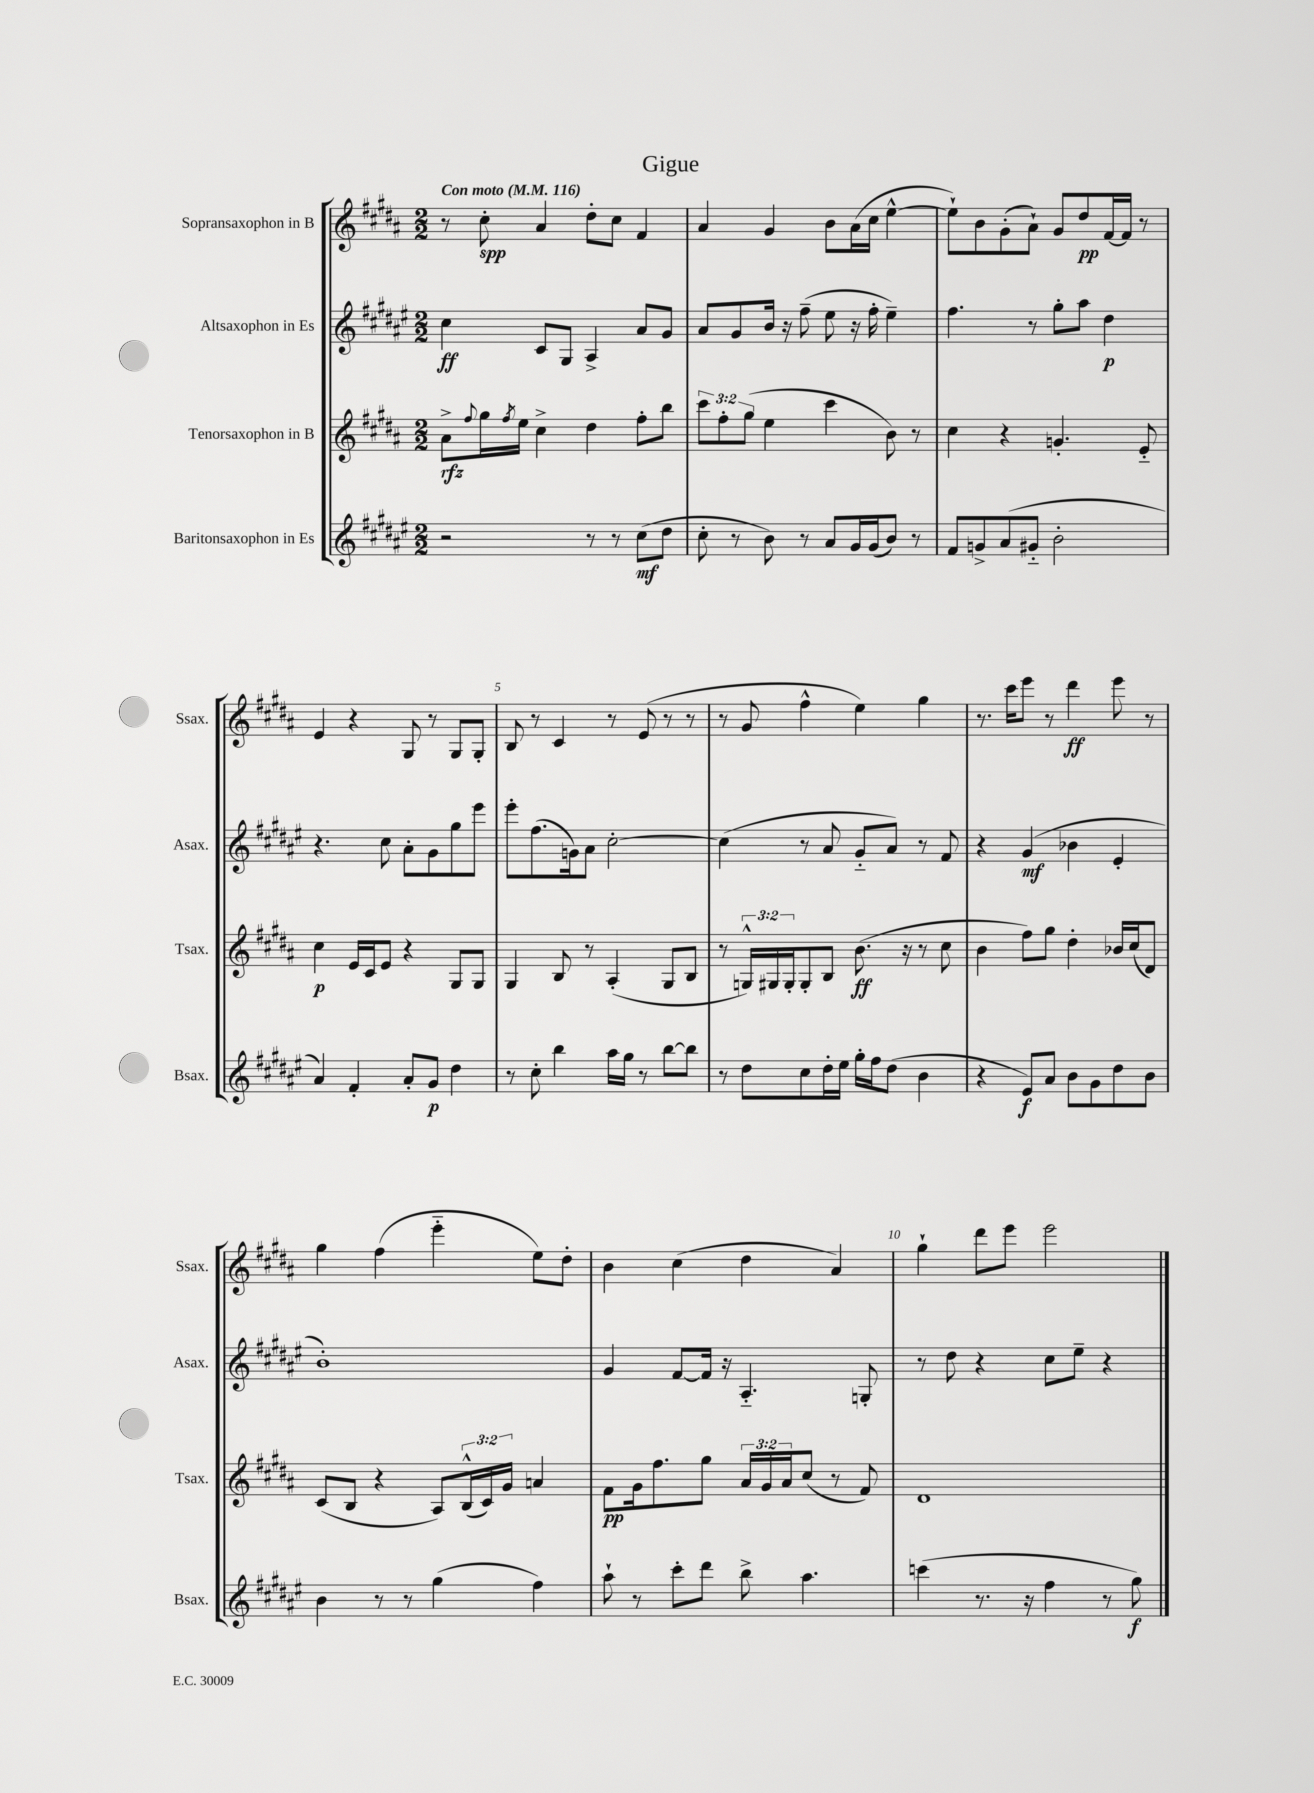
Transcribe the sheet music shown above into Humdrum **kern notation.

**kern	**dynam	**kern	**dynam	**kern	**dynam	**kern	**dynam
*part4	*part4	*part3	*part3	*part2	*part2	*part1	*part1
*staff4	*staff4	*staff3	*staff3	*staff2	*staff2	*staff1	*staff1
*I"Baritonsaxophon in Es	*	*I"Tenorsaxophon in B	*	*I"Altsaxophon in Es	*	*I"Sopransaxophon in B	*
*I'Bsax.	*	*I'Tsax.	*	*I'Asax.	*	*I'Ssax.	*
*clefG2	*	*clefG2	*	*clefG2	*	*clefG2	*
*k[f#c#g#d#a#e#]	*	*k[f#c#g#d#a#]	*	*k[f#c#g#d#a#e#]	*	*k[f#c#g#d#a#]	*
*M2/2	*	*M2/2	*	*M2/2	*	*M2/2	*
*MM116	*	*MM116	*	*MM116	*	*MM116	*
=1	=1	=1	=1	=1	=1	=1	=1
!	!	!	!	!	!	!LO:TX:a:B:t=Con moto	!
2r	.	8a#^\L	rfz	4cc#\	ff	8r	.
.	.	8qqff#/	.	.	.	.	.
.	.	16gg#\L	.	.	.	8cc#'\	spp
.	.	8qff#/	.	.	.	.	.
.	.	16ee\JJ	.	.	.	.	.
.	.	4cc#^\	.	8c#/L	.	4a#/	.
.	.	.	.	8G#/J	.	.	.
8r	.	4dd#\	.	4A#^/	.	8dd#'\L	.
8r	.	.	.	.	.	8cc#\J	.
(8cc#\L	mf	8ff#'\L	.	8a#/L	.	4f#/	.
8dd#\J	.	8bb\J	.	8g#/J	.	.	.
=2	=2	=2	=2	=2	=2	=2	=2
8cc#'\	.	12ccc#\L	.	8a#/L	.	4a#/	.
.	.	12ff#'\	.	.	.	.	.
8r	.	.	.	8g#/	.	.	.
.	.	(12gg#\J	.	.	.	.	.
8b\)	.	4ee\	.	16b/Jk	.	4g#/	.
.	.	.	.	16r	.	.	.
8r	.	.	.	(8ff#~\	.	.	.
8a#/L	.	4ccc#\	.	8ee#\	.	8b\L	.
16g#/L	.	.	.	16r	.	(16a#\L	.
(16g#/J	.	.	.	16ff#'\	.	16cc#\JJ	.
8b/J)	.	8b\)	.	4ee#~\)	.	[4ee^^\	.
8r	.	8r	.	.	.	.	.
=3	=3	=3	=3	=3	=3	=3	=3
8f#/L	.	4cc#\	.	4.ff#\	.	8ee`\L])	.
8gn^/	.	.	.	.	.	8b\	.
(8a#/	.	4r	.	.	.	(8g#'\	.
8g#X/J	.	.	.	8r	.	8a#`\J)	.
2b'\	.	4.gn'/	.	8gg#'\L	.	8g#/L	.
.	.	.	.	8aa#\J	.	8dd#/	pp
.	.	.	.	4dd#\	p	[16f#/L	.
.	.	.	.	.	.	16f#/JJ]	.
.	.	8e/	.	.	.	8r	.
!!LO:LB:g=z
=4	=4	=4	=4	=4	=4	=4	=4
4a#/)	.	4cc#\	p	4.r	.	4e/	.
4f#'/	.	16e/LL	.	.	.	4r	.
.	.	16c#/J	.	.	.	.	.
.	.	8e/J	.	8cc#\	.	.	.
8a#'/L	.	4r	.	8a#'\L	.	8G#/	.
8g#/J	p	.	.	8g#\	.	8r	.
4dd#\	.	8G#/L	.	8gg#\	.	8G#/L	.
.	.	8G#/J	.	8eee#\J	.	8G#'/J	.
=5	=5	=5	=5	=5	=5	=5	=5
8r	.	4G#/	.	8eee#'\L	.	8B/	.
8cc#'\	.	.	.	(8.ff#\	.	8r	.
4bb\	.	8B/	.	.	.	4c#/	.
.	.	.	.	16gn\k)	.	.	.
.	.	8r	.	8a#\J	.	.	.
16aa#\LL	.	(4A#'/	.	[2cc#'\	.	8r	.
16gg#\JJ	.	.	.	.	.	.	.
8r	.	.	.	.	.	(8e/	.
[8bb\L	.	8G#/L	.	.	.	8r	.
8bb\J]	.	8B/J	.	.	.	8r	.
=6	=6	=6	=6	=6	=6	=6	=6
8r	.	8r	.	(4cc#\]	.	8r	.
8dd#\L	.	24Gn^^/LL)	.	.	.	8g#/	.
.	.	24G#X/	.	.	.	.	.
.	.	24G#'/J	.	.	.	.	.
8cc#\	.	8G#'/	.	8r	.	4ff#^^\	.
16dd#'\L	.	8B/J	.	8a#/	.	.	.
16ee#\JJ	.	.	.	.	.	.	.
16gg#'\LL	.	(8.b\	ff	8g#/L	.	4ee\)	.
16ff#\J	.	.	.	.	.	.	.
(8dd#\J	.	.	.	8a#/J)	.	.	.
.	.	16r	.	.	.	.	.
4b\	.	8r	.	8r	.	4gg#\	.
.	.	8cc#\	.	8f#/	.	.	.
=7	=7	=7	=7	=7	=7	=7	=7
4r	.	4b\	.	4r	.	8.r	.
.	.	.	.	.	.	16ccc#\KL	.
8e#/L)	f	8ff#\L)	.	(4g#/	mf	8eee\J	.
8a#/J	.	8gg#\J	.	.	.	8r	.
8b\L	.	4dd#'\	.	4b-X\	.	4ddd#\	ff
8g#\	.	.	.	.	.	.	.
8dd#\	.	16b-X/LL	.	4e#'/	.	8eee\	.
.	.	(16cc#/J	.	.	.	.	.
8b\J	.	8d#/J)	.	.	.	8r	.
!!LO:LB:g=z
=8	=8	=8	=8	=8	=8	=8	=8
4b\	.	(8c#/L	.	1b')	.	4gg#\	.
.	.	8B/J	.	.	.	.	.
8r	.	4r	.	.	.	(4ff#\	.
8r	.	.	.	.	.	.	.
(4gg#\	.	8A#/L)	.	.	.	4eee\	.
.	.	(24B^^/L	.	.	.	.	.
.	.	24c#/)	.	.	.	.	.
.	.	24g#/JJ	.	.	.	.	.
4ff#\)	.	4an/	.	.	.	8ee\L)	.
.	.	.	.	.	.	8dd#'\J	.
=9	=9	=9	=9	=9	=9	=9	=9
8aa#`\	.	8f#\L	pp	4g#/	.	4b\	.
8r	.	16g#\k	.	.	.	.	.
.	.	8.ff#\	.	.	.	.	.
8ccc#'\L	.	.	.	[8f#/L	.	(4cc#\	.
8ddd#\J	.	8gg#\J	.	16f#/Jk]	.	.	.
.	.	.	.	16r	.	.	.
8bb^\	.	24a#/LL	.	4.A#/	.	4dd#\	.
.	.	24g#/	.	.	.	.	.
.	.	24a#/J	.	.	.	.	.
4.aa#\	.	(8cc#/J	.	.	.	.	.
.	.	8r	.	.	.	4a#/)	.
.	.	8f#/)	.	8Gn'/	.	.	.
=10	=10	=10	=10	=10	=10	=10	=10
(4cccn\	.	1d#	.	8r	.	4gg#`\	.
.	.	.	.	8dd#\	.	.	.
8.r	.	.	.	4r	.	8ddd#\L	.
.	.	.	.	.	.	8eee\J	.
16r	.	.	.	.	.	.	.
4ff#\	.	.	.	8cc#\L	.	2eee\	.
.	.	.	.	8ee#~\J	.	.	.
8r	.	.	.	4r	.	.	.
8gg#\)	f	.	.	.	.	.	.
==	==	==	==	==	==	==	==
*-	*-	*-	*-	*-	*-	*-	*-
